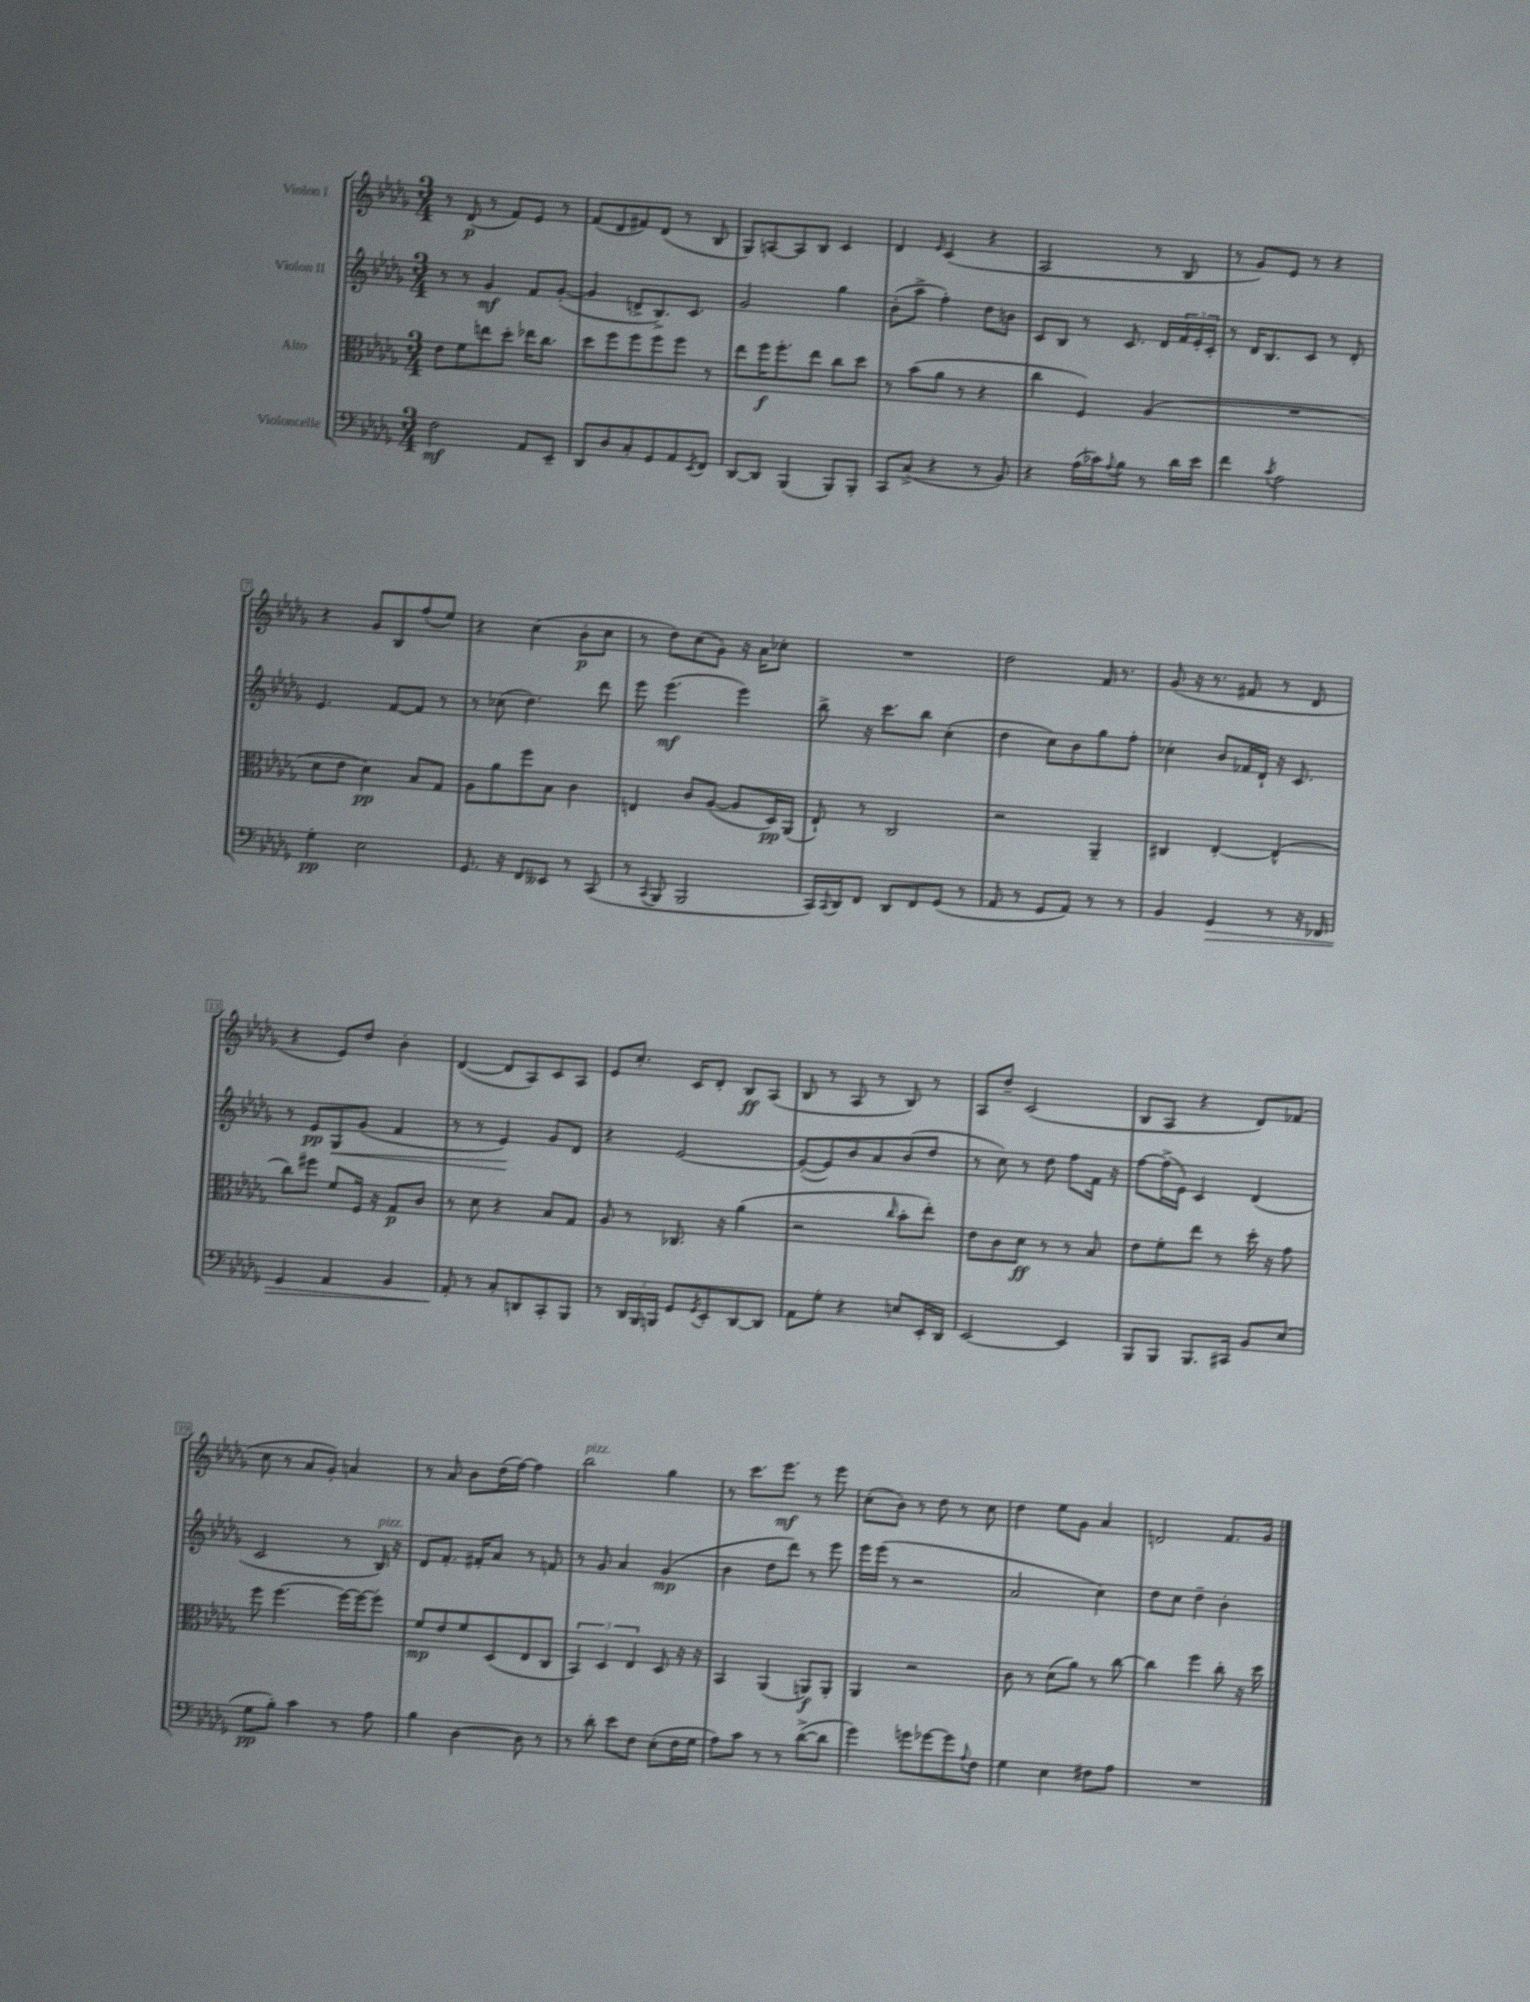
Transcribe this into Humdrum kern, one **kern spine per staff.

**kern	**dynam	**kern	**dynam	**kern	**dynam	**kern	**dynam
*part4	*part4	*part3	*part3	*part2	*part2	*part1	*part1
*staff4	*staff4	*staff3	*staff3	*staff2	*staff2	*staff1	*staff1
*I"Violoncelle	*	*I"Alto	*	*I"Violon II	*	*I"Violon I	*
*clefF4	*	*clefC3	*	*clefG2	*	*clefG2	*
*k[b-e-a-d-g-]	*	*k[b-e-a-d-g-]	*	*k[b-e-a-d-g-]	*	*k[b-e-a-d-g-]	*
*M3/4	*	*M3/4	*	*M3/4	*	*M3/4	*
=1	=1	=1	=1	=1	=1	=1	=1
2F\	mf	8e-\L	.	8r	.	8r	.
.	.	8f\	.	8r	.	(8d-/	p
.	.	8een\	.	4g-/	mf	8r	.
.	.	8dd-'\J	.	.	.	8f/L)	.
8AA-/L	.	16ee-X\KL	.	8f/L	.	8e-/J	.
.	.	8.cc\J	.	.	.	.	.
8EE-~/J	.	.	.	([8g-'/J	.	8r	.
=2	=2	=2	=2	=2	=2	=2	=2
8DD-/L	.	8dd-\L	.	4g-/]	.	(8f/L	.
8D-/	.	8ff\	.	.	.	8d-/	.
8C'/	.	8ff\	.	8dn^/L	.	8f#X/)	.
8GG-/	.	8ff\	.	8.B-^/)	.	(8d-/J	.
8AA-/	.	8ff\J	.	.	.	8r	.
.	.	.	.	8.c/J	.	.	.
8qEE-/	.	.	.	.	.	.	.
8FF/J	.	8r	.	.	.	8B-/	.
=3	=3	=3	=3	=3	=3	=3	=3
[8DD-/L	.	8ee-\L	.	2g-/	.	8G-/L)	.
8DD-/J]	.	16ff\K	f	.	.	[8An/	.
.	.	8.ff'\	.	.	.	.	.
(4BBB-/	.	.	.	.	.	8A/]	.
.	.	8ee-\J	.	.	.	8B-/J	.
8BBB-/L)	.	8cc\L	.	4gg-\	.	4c/	.
8BBB-'/J	.	8dd-\J	.	.	.	.	.
=4	=4	=4	=4	=4	=4	=4	=4
8CC/L	.	8r	.	(8b-'\L	.	4d-/	.
(8C^/J	.	(8b-\L	.	8aa-^\J	.	.	.
.	.	.	.	.	.	16qqe-/	.
4r	.	8a-\J	.	4ff'\)	.	(4c/	.
.	.	8r	.	.	.	.	.
8r	.	4r	.	8dd-\L	.	4r	.
8BB-/)	.	.	.	8bn\J	.	.	.
=5	=5	=5	=5	=5	=5	=5	=5
4r	.	4cc\	.	8c/L	.	2A-/	.
.	.	.	.	8B-/J	.	.	.
(16A-\LL	.	4F/)	.	8r	.	.	.
16c-X\J)	.	.	.	.	.	.	.
8qqA-/	.	.	.	.	.	.	.
8B-\J	.	.	.	8.c/	.	.	.
8r	.	(4A-/	.	.	.	8r	.
.	.	.	.	16d-/LL	.	.	.
16d-\LL	.	.	.	24f/	.	8B-/	.
.	.	.	.	24e-'/	.	.	.
16e-\JJ	.	.	.	.	.	.	.
.	.	.	.	24c'/JJ	.	.	.
=6	=6	=6	=6	=6	=6	=6	=6
4f\	.	2.r	.	8r	.	8r	.
.	.	.	.	16d-/KL	.	8g-/L)	.
.	.	.	.	8.B-/	.	.	.
8qc/	.	.	.	.	.	.	.
2A-\	.	.	.	.	.	8e-/J	.
.	.	.	.	8c/J	.	8r	.
.	.	.	.	8r	.	4r	.
.	.	.	.	8d-'/	.	.	.
!!LO:LB:g=z
=7	=7	=7	=7	=7	=7	=7	=7
4G-'\	pp	8d-\L	.	4.e-/	.	4r	.
.	.	8e-\J	.	.	.	.	.
2E-\	.	4d-\)	pp	.	.	8g-/L	.
.	.	.	.	[8f/L	.	8B-/	.
.	.	8B-/L	.	8f/J]	.	(8ff/	.
.	.	8G-/J	.	8r	.	8ee-/J)	.
=8	=8	=8	=8	=8	=8	=8	=8
8.GG-/	.	8A-\L	.	8r	.	4r	.
.	.	8a-\	.	(8cc-X\	.	.	.
16r	.	.	.	.	.	.	.
8FF/L	.	8ff\	.	4.dd-\)	.	(4cc\	.
8EE--X/J	.	8B-\J	.	.	.	.	.
8r	.	4c\	.	.	.	8b-'\L	p
(8CC/	.	.	.	8ddd-\	.	8cc\J	.
=9	=9	=9	=9	=9	=9	=9	=9
8r	.	4En/	.	8eee-\	.	8r	.
8qqCC/	.	.	.	.	.	.	.
8BBB-/	.	.	.	(4.eee-\	mf	8dd-\L)	.
2BBB-/	.	8c/L	.	.	.	(8cc\	.
.	.	([8A-/J	.	.	.	8g-\J)	.
.	.	8A-/L]	.	4eee-\)	.	16r	.
.	.	.	.	.	.	16a-\KL	.
.	.	16D-/L)	pp	.	.	8cc-X'\J	.
.	.	(16AA-/JJ	.	.	.	.	.
=10	=10	=10	=10	=10	=10	=10	=10
16CC/LL)	.	8E-`/)	.	8bb-^\	.	2.r	.
8qqCC/	.	.	.	.	.	.	.
16DD-/J	.	.	.	.	.	.	.
8FF/J	.	8r	.	16r	.	.	.
.	.	.	.	8.ccc\L	.	.	.
8DD-/L	.	2C/	.	.	.	.	.
8FF/	.	.	.	8bb-\J	.	.	.
(8GG-/J	.	.	.	(4cc'\	.	.	.
8r	.	.	.	.	.	.	.
=11	=11	=11	=11	=11	=11	=11	=11
8AA-/	.	2r	.	4dd-\	.	2dd-\	.
8r	.	.	.	.	.	.	.
8GG-/L	.	.	.	8cc\L)	.	.	.
8AA-/J)	.	.	.	8b-\	.	.	.
8r	.	4AA-~/	.	8gg-\	.	16f/	.
.	.	.	.	.	.	8.r	.
8r	.	.	.	8ff'\J	.	.	.
=12	=12	=12	=12	=12	=12	=12	=12
4BB-/	.	4C#X/	.	4cc-X'\	.	(8g-/	.
.	.	.	.	.	.	16r	.
.	.	.	.	.	.	8.r	.
!	!LO:HP:b	!	!	!	!	!	!
4GG-/	>	[4E-'/	.	8b-/L	.	.	.
.	.	.	.	16f-X/L	.	8f#X/	.
.	.	.	.	16d-`/JJ	.	.	.
8r	.	(4E-^^/]	.	16r	.	8r	.
.	.	.	.	8.c/	.	.	.
16r	.	.	.	.	.	8d-/	.
16FF-X/	.	.	.	.	.	.	.
!!LO:LB:g=z
=13	=13	=13	=13	=13	=13	=13	=13
4GG-/	.	8cc\L)	.	8r	.	4r	.
.	.	8ff#X\J	.	8e-/L	pp	.	.
!	!	!	!	!	!LO:HP:b	!	!
4AA-/	.	8f/L	.	8G-/	<	8e-/L)	.
.	.	16F/Jk	.	(8g-/J	.	8dd-/J	.
.	.	16r	.	.	.	.	.
4BB-/	.	8G-/L	p	4f/	.	4b-'\	.
.	.	8c/J	.	.	.	.	.
=14	=14	=14	=14	=14	=14	=14	=14
8AA-'/	.	8r	.	8r	.	([4d-/	.
8r	]	8d-\	.	8r	.	.	.
8C'/L	.	4r	.	4e-/)	.	8d-/L]	.
8DDn/	.	.	.	.	.	8A-/)	.
8CC'/	.	8B-/L	.	8g-/L	[	8c/	.
8BBB-/J	.	8G-/J	.	8d-/J	.	8A-/J	.
=15	=15	=15	=15	=15	=15	=15	=15
8r	.	8A-/	.	4r	.	8e-/L	.
24DD-/LL	.	8r	.	.	.	8.cc'/J	.
24BBB-/	.	.	.	.	.	.	.
24BBBn/JJ	.	.	.	.	.	.	.
8GG-/L	.	8.C-X/	.	[2e-/	.	.	.
.	.	.	.	.	.	16c/KL	.
8qGG-/	.	.	.	.	.	.	.
8EE-'/	.	.	.	.	.	8d-'/J	.
.	.	16r	.	.	.	.	.
[8DD-/	.	(4a-\	.	.	.	8B-/L	ff
8DD-/J]	.	.	.	.	.	(8A-/J	.
=16	=16	=16	=16	=16	=16	=16	=16
8AA-\L	.	2r	.	(8e-'/L_	.	8B-/	.
8G-'\J	.	.	.	8e-/])	.	8r	.
4r	.	.	.	8b-/	.	8A-/	.
.	.	.	.	8a-/	.	8r	.
.	.	16qqcc/	.	.	.	.	.
8En/L	.	8b-'\L	.	(8b-/	.	8B-/)	.
16EE-'/L	.	8ee-'\J)	.	8dd-/J	.	8r	.
16DD-/JJ	.	.	.	.	.	.	.
=17	=17	=17	=17	=17	=17	=17	=17
[2EE-/	.	8e-\L	.	8r	.	8A-/L	.
.	.	8c\	.	8cc\)	.	8dd-~/J	.
.	.	8d-\J	ff	8r	.	(2c/	.
.	.	8r	.	8dd-\	.	.	.
4EE-/]	.	8r	.	8ff\L	.	.	.
.	.	8B-/	.	16f\Jk	.	.	.
.	.	.	.	16r	.	.	.
=18	=18	=18	=18	=18	=18	=18	=18
8BBB-/L	.	8e-\L	.	[8ff\L	.	8B-/L	.
8BBB-/J	.	8f'\	.	(16ff^\L]	.	8A-/J	.
.	.	.	.	16e-\JJ)	.	.	.
8.BBB-/L	.	8ee-\J	.	4c/	.	4r	.
.	.	8r	.	.	.	.	.
16CC#X/Jk	.	.	.	.	.	.	.
8BB-/L	.	16dd-'\	.	(4d-/	.	8d-/L)	.
.	.	16r	.	.	.	.	.
(8E-/J	.	8g-\	.	.	.	(8f-X/J	.
!!LO:LB:g=z
=19	=19	=19	=19	=19	=19	=19	=19
8G-\L	pp	8ff\	.	2c/	.	8cc\	.
8B-'\J)	.	[4.ff\	.	.	.	8r	.
4c\	.	.	.	.	.	8a-/L	.
.	.	.	.	.	.	8g-'/J)	.
8r	.	16ff\LL_	.	8r	.	4an/	.
.	.	16ff\J_	.	.	.	.	.
!	!	!	!	!LO:TX:a:i:t=pizz.	!	!	!
8A-\	.	8ff'\J]	.	16B-/)	.	.	.
.	.	.	.	16r	.	.	.
=20	=20	=20	=20	=20	=20	=20	=20
4B-\	.	8f/L	mp	8d-/L	.	8r	.
.	.	8e-/	.	8.f'/J	.	8a-/	.
[4D-\	.	8f/	.	.	.	8b-\L	.
.	.	.	.	16f#X'/KL	.	.	.
.	.	(8D-/	.	8a-/J	.	(16dd-\L	.
.	.	.	.	.	.	[16ff\JJ)	.
8D-\]	.	8E-/	.	8r	.	4ff\]	.
8r	.	8C/J	.	8fn/	.	.	.
=21	=21	=21	=21	=21	=21	=21	=21
!	!	!	!	!	!	!LO:TX:a:i:t=pizz.	!
8r	.	6BB-/)	.	8r	.	2bb-\	.
8d-'\	.	.	.	8g-/	.	.	.
.	.	6D-/	.	.	.	.	.
8e-\L	.	.	.	4a-/	.	.	.
.	.	6E-/	.	.	.	.	.
8F\J	.	.	.	.	.	.	.
(8E-'\L	.	8D-/	.	(4g-/	mp	4gg-\	.
16F\L	.	16r	.	.	.	.	.
16G-\JJ	.	16r	.	.	.	.	.
=22	=22	=22	=22	=22	=22	=22	=22
8A-\L)	.	4BB-/	.	4b-\	.	8r	.
8c\J	.	.	.	.	.	8.ccc\L	.
8r	.	(4AA-/	.	8dd-\L	.	.	.
.	.	.	.	.	.	8.eee-\J	mf
8r	.	.	.	8ddd-\J)	.	.	.
([8d-^\L	.	8AAn/L)	f	8r	.	8r	.
8d-\J]	.	8AA'/J	.	8eee-\	.	8eee-\	.
=23	=23	=23	=23	=23	=23	=23	=23
4g-\)	.	4AA-/	.	16eee-\LL	.	(8cc'\L	.
.	.	.	.	(16eee-\JJ	.	.	.
.	.	.	.	8r	.	8b-\J)	.
8gn\L	.	2r	.	2r	.	8r	.
[8g-X\	.	.	.	.	.	8dd-\	.
8g-\]	.	.	.	.	.	8r	.
8qqA-/	.	.	.	.	.	.	.
8F\J	.	.	.	.	.	8cc\	.
=24	=24	=24	=24	=24	=24	=24	=24
4G-\	.	8c\	.	2a-/	.	4dd-\	.
.	.	8r	.	.	.	.	.
4E-\	.	(8d-\L	.	.	.	8ee-\L	.
.	.	8a-\J)	.	.	.	8g-\J	.
8F#X\L	.	8r	.	4cc\)	.	4a-/	.
8A-\J	.	[8cc\	.	.	.	.	.
=25	=25	=25	=25	=25	=25	=25	=25
2.r	.	4cc\]	.	8dd-\L	.	2dn/	.
.	.	.	.	8cc\J	.	.	.
.	.	4ff\	.	4dd-~\	.	.	.
.	.	8cc'\	.	4b-'\	.	8.f/L	.
.	.	16r	.	.	.	.	.
.	.	16dd-\	.	.	.	16g-/Jk	.
==	==	==	==	==	==	==	==
*-	*-	*-	*-	*-	*-	*-	*-
